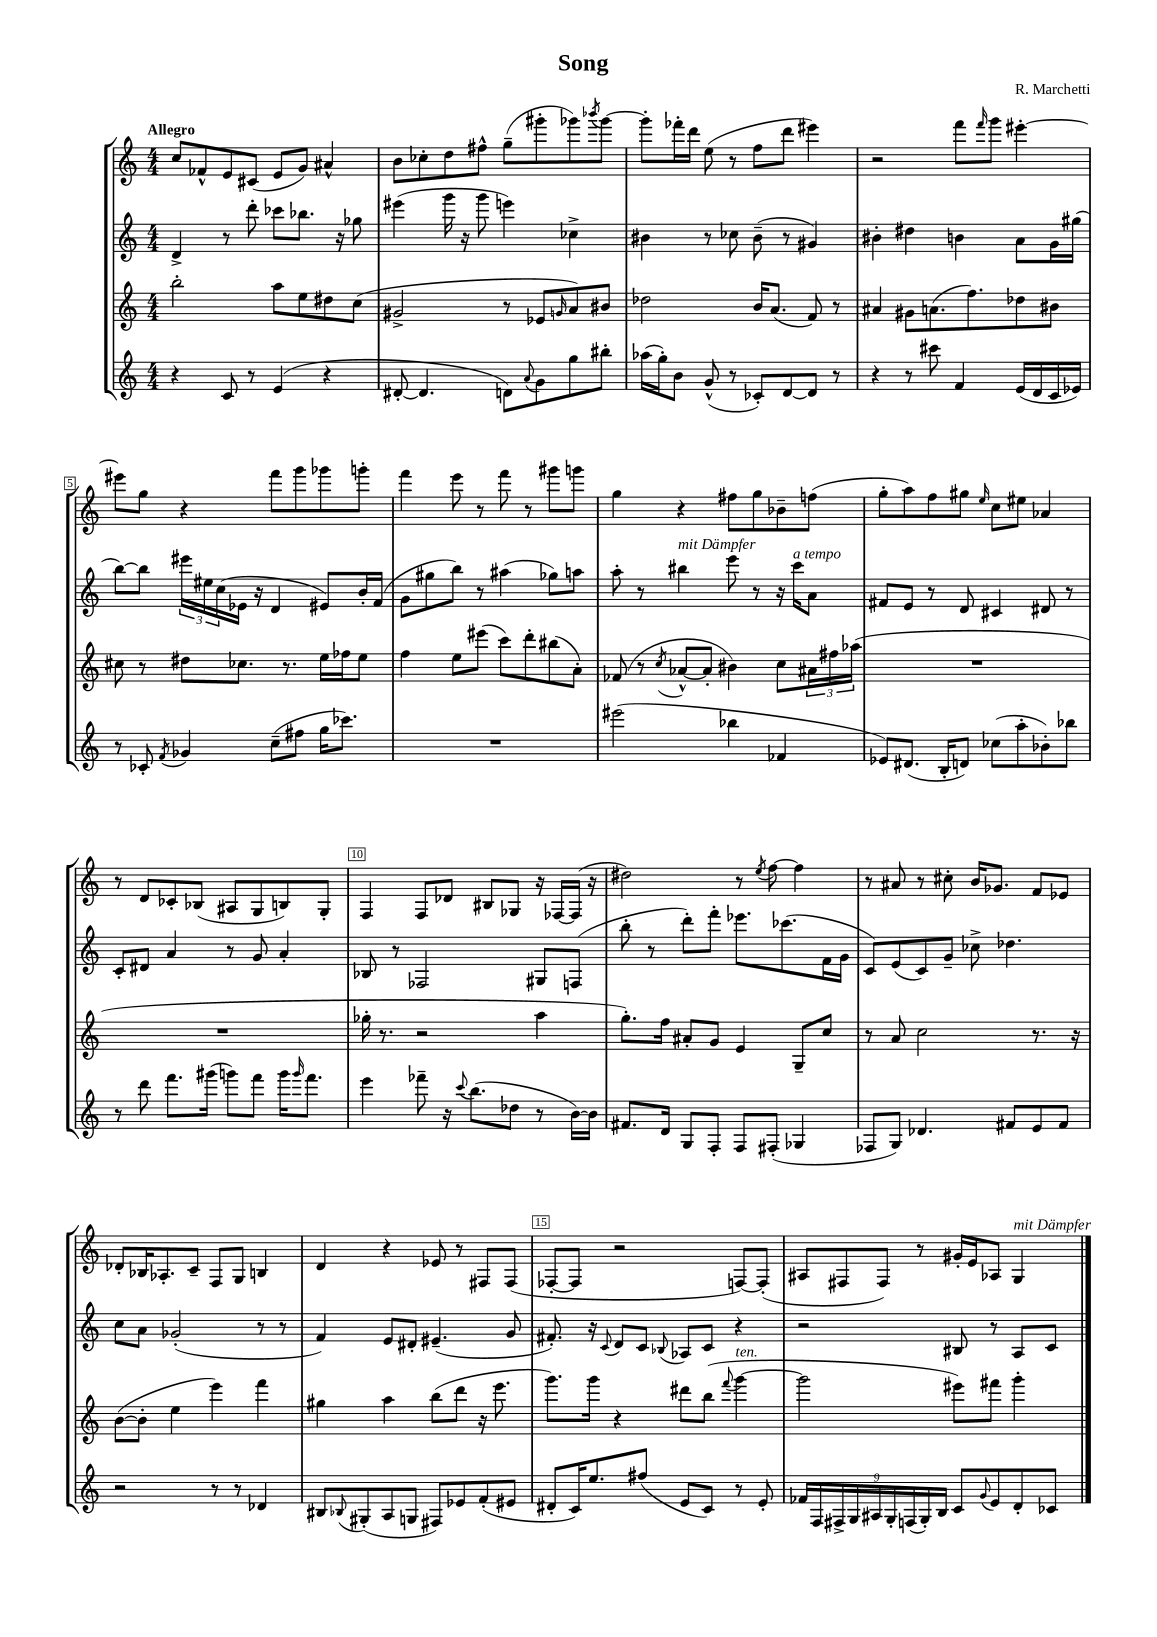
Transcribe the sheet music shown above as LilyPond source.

\header { title = "Song" composer = "R. Marchetti" }
<<
\new StaffGroup <<
\new Staff = "s0" {
    \clef treble \key c \major \numericTimeSignature \time 4/4 \tempo "Allegro"
    c''8 fes'8-^ e'8 cis'8( e'8 g'8) ais'4-^ |
    b'8 ces''8-. d''8 fis''8-^ g''8--( gis'''8-. ges'''8) \acciaccatura { bes'''8 } ges'''8~ |
    ges'''8-. fes'''16-. d'''16 e''8( r8 f''8 d'''8 eis'''4) |
    r2 f'''8 \grace { f'''16 } g'''8 eis'''4~-. |
    eis'''8 g''8 r4 f'''8 g'''8 ges'''8 g'''8-. |
    f'''4 e'''8 r8 f'''8 r8 gis'''8 g'''8 |
    g''4 r4 fis''8 g''8 bes'8-- f''8( |
    g''8-. a''8) f''8 gis''8 \grace { e''16 } c''8 eis''8 aes'4 |
    r8 d'8 ces'8-. bes8( ais8 g8 b8) g8-. |
    f4 f8 des'8 bis8 ges8 r16 fes16~ fes16( r16 |
    dis''2) r8 \acciaccatura { e''8 } f''8~ f''4 |
    r8 ais'8 r8 cis''8-. b'16 ges'8. f'8 ees'8 |
    des'8-. bes16 aes8.-. c'8-- f8 g8 b4 |
    d'4 r4 ees'8 r8 fis8 fis8( |
    fes8~-. fes8 r2 f8~) f8-.( |
    ais8 fis8 fis8) r8 gis'16-. e'16 aes8 g4^\markup { \italic "mit Dämpfer" } \bar "|." |
}
\new Staff = "s1" {
    \clef treble \key c \major \numericTimeSignature \time 4/4
    d'4-> r8 d'''8-. ces'''8 bes''8. r16 ges''8 |
    eis'''4( g'''16 r16 g'''8 e'''4) ces''4-> |
    bis'4 r8 ces''8 bis'8--( r8 gis'4) |
    bis'4-. dis''4 b'4 a'8 g'16 gis''16( |
    b''8~) b''8 \tuplet 3/2 { eis'''16 eis''16 c''16( } ees'16 r16 d'4 eis'8) b'16-. f'16( |
    g'8 gis''8 b''8) r8 ais''4( ges''8) a''8 |
    a''8-. r8 bis''4^\markup { \italic "mit Dämpfer" } e'''8 r8 r16 c'''16^\markup { \italic "a tempo" } a'8 |
    fis'8 e'8 r8 d'8 cis'4 dis'8 r8 |
    c'8-. dis'8 a'4 r8 g'8 a'4-. |
    bes8 r8 fes2 gis8 f8( |
    b''8-. r8 d'''8-.) f'''8-. ees'''8. ces'''8.( f'16 g'16 |
    c'8) e'8( c'8) g'8-- ces''8-> des''4. |
    c''8 a'8 ges'2-.( r8 r8 |
    f'4) e'8 dis'8-. eis'4.--( g'8 |
    fis'8.-.) r16 \appoggiatura { c'8 } d'8 c'8 \appoggiatura { bes8 } aes8 c'8 r4 |
    r2 bis8 r8 a8 c'8 \bar "|." |
}
\new Staff = "s2" {
    \clef treble \key c \major \numericTimeSignature \time 4/4
    b''2-. a''8 e''8 dis''8 c''8( |
    gis'2-> r8 ees'8 \grace { g'16 } a'8) bis'8 |
    des''2 b'16 a'8.( f'8) r8 |
    ais'4 gis'8 a'8.( f''8.) des''8 bis'8 |
    cis''8 r8 dis''8 ces''8. r8. e''16 fes''16 e''8 |
    f''4 e''8 eis'''8( c'''8) d'''8-. bis''8( a'8-.) |
    fes'8( r8 \acciaccatura { c''8 } aes'8~-^ aes'8-. bis'4) c''8 \tuplet 3/2 { ais'16 fis''16 aes''16( } |
    R1 |
    R1 |
    ges''16-. r8. r2 a''4 |
    g''8.-.) f''16 ais'8-. g'8 e'4 g8-- c''8 |
    r8 a'8 c''2 r8. r16 |
    b'8~( b'8-. e''4 e'''4) f'''4 |
    gis''4 a''4 b''8( d'''8 r16 e'''8. |
    g'''8.) g'''16 r4 dis'''8 b''8( \appoggiatura { f'''8 } g'''4~^\markup { \italic "ten." } |
    g'''2 eis'''8) fis'''8 g'''4-. \bar "|." |
}
\new Staff = "s3" {
    \clef treble \key c \major \numericTimeSignature \time 4/4
    r4 c'8 r8 e'4( r4 |
    dis'8~-. dis'4. d'8) \appoggiatura { a'8 } g'8 g''8 bis''8-. |
    aes''16( g''16-.) b'8 g'8-^( r8 ces'8-.) d'8~ d'8 r8 |
    r4 r8 cis'''8 f'4 e'16( d'16 c'16 ees'16) |
    r8 ces'8-. \acciaccatura { f'8 } ges'4 c''8--( fis''8 g''16 ces'''8.) |
    R1 |
    eis'''2( bes''4 fes'4 |
    ees'8) dis'8.( b16-. d'8) ces''8( a''8-. bes'8-.) bes''8 |
    r8 d'''8 f'''8. gis'''16( g'''8) f'''8 g'''16 \grace { g'''16 } f'''8. |
    e'''4 fes'''8-- r16 \appoggiatura { c'''8 } b''8.( des''8 r8 b'16~) b'16 |
    fis'8. d'16 g8 f8-. f8 fis8-.( ges4 |
    fes8 g8) des'4. fis'8 e'8 fis'8 |
    r2 r8 r8 des'4 |
    bis8 \appoggiatura { bes8 } gis8-.( a8 g8 fis8) ees'8 f'8-.( eis'8 |
    dis'8-. c'16) e''8. fis''8( e'8 c'8) r8 e'8-. |
    \tuplet 9/8 { fes'16 f16 fis16-> g16 ais16 g16-. f16( g16-.) b16 } c'8 \appoggiatura { g'8 } e'8 d'8-. ces'8 \bar "|." |
}
>>
>>
\layout { \context { \Score \override BarNumber.break-visibility = ##(#f #t #t) barNumberVisibility = #(every-nth-bar-number-visible 5) \override BarNumber.stencil = #(make-stencil-boxer 0.1 0.3 ly:text-interface::print) } }
